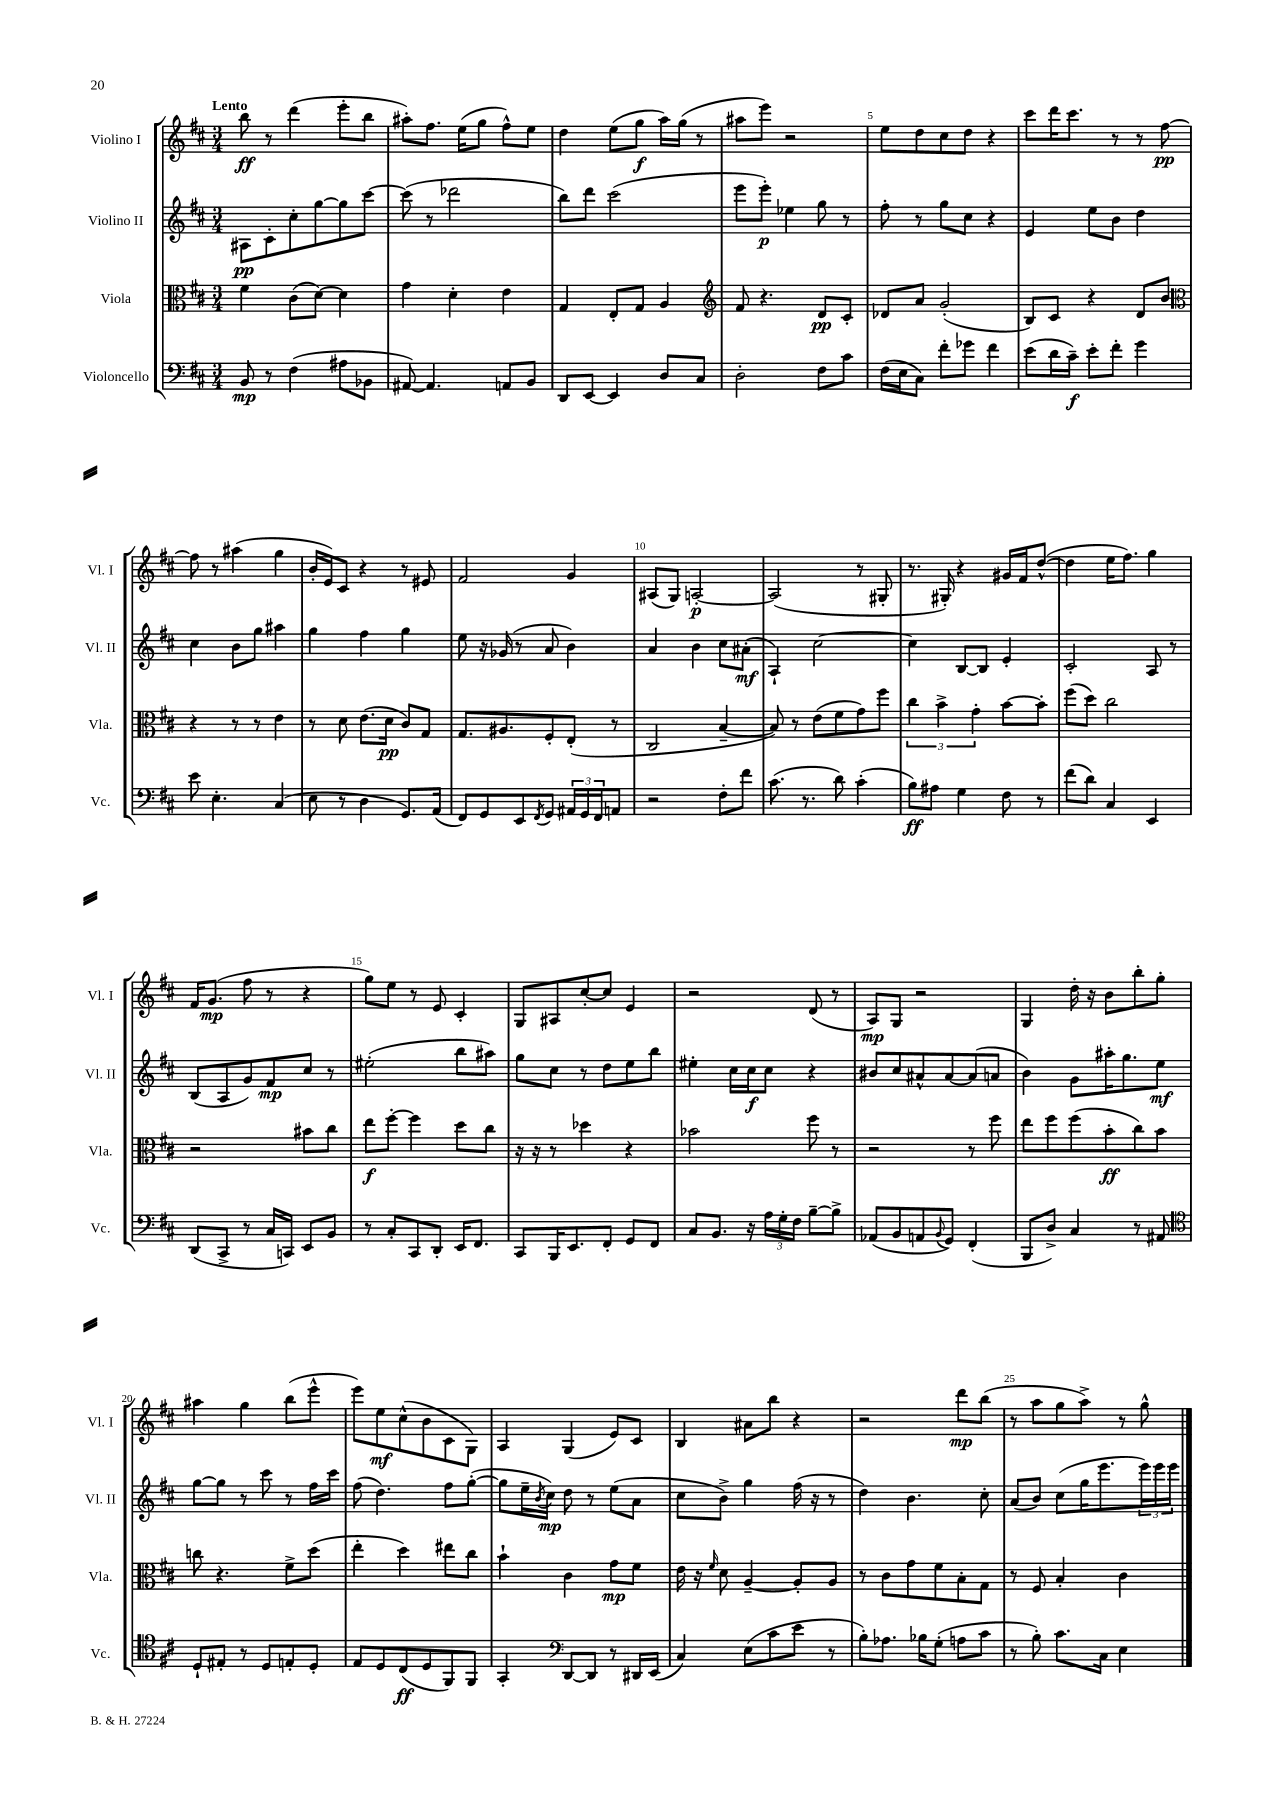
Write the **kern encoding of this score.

**kern	**dynam	**kern	**dynam	**kern	**dynam	**kern	**dynam
*part4	*part4	*part3	*part3	*part2	*part2	*part1	*part1
*staff4	*staff4	*staff3	*staff3	*staff2	*staff2	*staff1	*staff1
*I"Violoncello	*	*I"Viola	*	*I"Violino II	*	*I"Violino I	*
*I'Vc.	*	*I'Vla.	*	*I'Vl. II	*	*I'Vl. I	*
*clefF4	*	*clefC3	*	*clefG2	*	*clefG2	*
*k[f#c#]	*	*k[f#c#]	*	*k[f#c#]	*	*k[f#c#]	*
*M3/4	*	*M3/4	*	*M3/4	*	*M3/4	*
=1	=1	=1	=1	=1	=1	=1	=1
!	!	!	!	!	!	!LO:TX:a:B:t=Lento	!
8BB/	mp	4f#\	.	8A#X\L	pp	8bb\	ff
8r	.	.	.	8c#'\	.	8r	.
(4F#\	.	(8c#\L	.	8cc#'\	.	(4ddd\	.
.	.	[8d\J)	.	[8gg\	.	.	.
8A#X\L	.	4d\]	.	8gg\]	.	8eee'\L	.
8BB-X\J	.	.	.	[8ccc#\J	.	8bb\J	.
=2	=2	=2	=2	=2	=2	=2	=2
[8AA#X/)	.	4g\	.	(8ccc#\]	.	8aa#X'\L)	.
4.AA#/]	.	.	.	8r	.	8.ff#\J	.
.	.	4d'\	.	2ddd-X\	.	.	.
.	.	.	.	.	.	(16ee\KL	.
.	.	.	.	.	.	8gg\J	.
8AAn/L	.	4e\	.	.	.	8ff#^^\L)	.
8BB/J	.	.	.	.	.	8ee\J	.
=3	=3	=3	=3	=3	=3	=3	=3
8DD/L	.	4G/	.	8bb\L)	.	4dd\	.
[8EE/J	.	.	.	8ddd\J	.	.	.
4EE/]	.	8E'/L	.	(2ccc#\	.	(8ee\L	.
.	.	8G/J	.	.	.	8gg\J	f
8D/L	.	4A/	.	.	.	16aa\LL)	.
.	.	.	.	.	.	(16gg\JJ	.
8C#/J	.	.	.	.	.	8r	.
=4	=4	=4	=4	=4	=4	=4	=4
*	*	*clefG2	*	*	*	*	*
2D'\	.	8f#/	.	8eee\L	.	8aa#X\L	.
.	.	4.r	.	8eee'\J)	p	8eee\J)	.
.	.	.	.	4ee-X\	.	2r	.
8F#\L	.	8d/L	pp	8gg\	.	.	.
8c#\J	.	8c#'/J	.	8r	.	.	.
=5	=5	=5	=5	=5	=5	=5	=5
(16F#\LL	.	8d-X/L	.	8ff#'\	.	8ee\L	.
16E\J	.	.	.	.	.	.	.
8C#\J)	.	8a/J	.	8r	.	8dd\	.
8f#'\L	.	(2g'/	.	8gg\L	.	8cc#\	.
8g-X\J	.	.	.	8cc#\J	.	8dd\J	.
4f#\	.	.	.	4r	.	4r	.
=6	=6	=6	=6	=6	=6	=6	=6
(8e\L	.	8B/L)	.	4e/	.	8ccc#\L	.
16d\L	.	8c#/J	.	.	.	16ddd\K	.
16c#~\JJ)	f	.	.	.	.	8.ccc#\J	.
8e'\L	.	4r	.	8ee\L	.	.	.
8f#'\J	.	.	.	8b\J	.	8r	.
4g\	.	8d/L	.	4dd\	.	8r	.
.	.	8b/J	.	.	.	[8ff#\	pp
!!LO:LB:g=z
=7	=7	=7	=7	=7	=7	=7	=7
*	*	*clefC3	*	*	*	*	*
8e\	.	4r	.	4cc#\	.	8ff#\]	.
4.E'\	.	.	.	.	.	8r	.
.	.	8r	.	8b\L	.	(4aa#X\	.
.	.	8r	.	8gg\J	.	.	.
(4C#/	.	4e\	.	4aa#X\	.	4gg\	.
=8	=8	=8	=8	=8	=8	=8	=8
8E\	.	8r	.	4gg\	.	16b'/LL	.
.	.	.	.	.	.	16e/J)	.
8r	.	8d\	.	.	.	8c#/J	.
4D\	.	(8.e\L	.	4ff#\	.	4r	.
.	.	16d\Jk	pp	.	.	.	.
8.GG/L)	.	8c#/L)	.	4gg\	.	8r	.
.	.	8G/J	.	.	.	8e#X/	.
(16AA/Jk	.	.	.	.	.	.	.
=9	=9	=9	=9	=9	=9	=9	=9
8FF#/L)	.	8.G/L	.	8ee\	.	2f#/	.
8GG/	.	.	.	16r	.	.	.
.	.	8.A#X/	.	(16g-X/	.	.	.
8EE/	.	.	.	8r	.	.	.
8qFF#/	.	.	.	.	.	.	.
8GG/J	.	8F#'/	.	8a/	.	.	.
24AA#X/LL	.	(8E'/J	.	4b\)	.	4g/	.
24GG/	.	.	.	.	.	.	.
24FF#/J	.	.	.	.	.	.	.
8AAn/J	.	8r	.	.	.	.	.
=10	=10	=10	=10	=10	=10	=10	=10
2r	.	2C#/	.	4a/	.	(8A#X/L	.
.	.	.	.	.	.	8G/J)	.
.	.	.	.	4b\	.	[2An'/	p
8F#'\L	.	[4B~/	.	8cc#\L	.	.	.
8f#\J	.	.	.	(8a#X'\J	mf	.	.
=11	=11	=11	=11	=11	=11	=11	=11
(8.c#\	.	8B/])	.	4A`/)	.	(2A/]	.
.	.	8r	.	.	.	.	.
8.r	.	.	.	.	.	.	.
.	.	(8e\L	.	[2cc#\	.	.	.
8d\)	.	8f#\	.	.	.	.	.
(4c#'\	.	8g\)	.	.	.	8r	.
.	.	8ff#\J	.	.	.	8G#X'/	.
=12	=12	=12	=12	=12	=12	=12	=12
8B\L)	ff	6cc#\	.	4cc#\]	.	8.r	.
8A#X\J	.	.	.	.	.	.	.
.	.	6b^\	.	.	.	.	.
.	.	.	.	.	.	16G#X'/)	.
4G\	.	.	.	[8B/L	.	4r	.
.	.	6g'\	.	.	.	.	.
.	.	.	.	8B/J]	.	.	.
8F#\	.	[8b\L	.	4e'/	.	16g#X/LL	.
.	.	.	.	.	.	16f#/J	.
8r	.	8b'\J]	.	.	.	([8dd^^/J	.
=13	=13	=13	=13	=13	=13	=13	=13
(8f#\L	.	(8ff#\L	.	2c#'/	.	4dd\]	.
8d\J)	.	8dd\J)	.	.	.	.	.
4C#/	.	2cc#\	.	.	.	16ee\KL	.
.	.	.	.	.	.	8.ff#\J)	.
4EE/	.	.	.	8A/	.	4gg\	.
.	.	.	.	8r	.	.	.
!!LO:LB:g=z
=14	=14	=14	=14	=14	=14	=14	=14
(8DD/L	.	2r	.	(8B/L	.	16f#/KL	.
.	.	.	.	.	.	(8.g/J	mp
8CC#^/J	.	.	.	8A/	.	.	.
8r	.	.	.	8g/)	.	8ff#\	.
16C#/LL	.	.	.	8f#/	mp	8r	.
16CCn/JJ)	.	.	.	.	.	.	.
8EE/L	.	8b#X\L	.	8cc#/J	.	4r	.
8BB/J	.	8cc#\J	.	8r	.	.	.
=15	=15	=15	=15	=15	=15	=15	=15
8r	.	8ee\L	f	(2ee#X'\	.	8gg\L)	.
8C#'/L	.	[8ff#'\J	.	.	.	8ee\J	.
8CC#/	.	4ff#\]	.	.	.	8r	.
8DD'/J	.	.	.	.	.	8e/	.
16EE/KL	.	8dd\L	.	8bb\L	.	4c#'/	.
8.FF#/J	.	.	.	.	.	.	.
.	.	8cc#\J	.	8aa#X\J)	.	.	.
=16	=16	=16	=16	=16	=16	=16	=16
8CC#/L	.	16r	.	8gg\L	.	8G/L	.
.	.	16r	.	.	.	.	.
16BBB/K	.	8r	.	8cc#\J	.	8A#X/	.
8.EE/	.	.	.	.	.	.	.
.	.	4dd-X\	.	8r	.	[8cc#'/	.
8FF#'/J	.	.	.	8dd\L	.	8cc#/J]	.
8GG/L	.	4r	.	8ee\	.	4e/	.
8FF#/J	.	.	.	8bb\J	.	.	.
=17	=17	=17	=17	=17	=17	=17	=17
8C#/L	.	2b-X\	.	4ee#X'\	.	2r	.
8.BB/J	.	.	.	.	.	.	.
.	.	.	.	16cc#\LL	.	.	.
16r	.	.	.	16cc#\J	f	.	.
24A\LL	.	.	.	8cc#\J	.	.	.
24G'\	.	.	.	.	.	.	.
24F#\JJ	.	.	.	.	.	.	.
[8B~\L	.	8ff#\	.	4r	.	(8d/	.
8B^\J]	.	8r	.	.	.	8r	.
=18	=18	=18	=18	=18	=18	=18	=18
(8AA-X/L	.	2r	.	8b#X/L	.	8A/L)	mp
8BB/	.	.	.	8cc#/	.	8G/J	.
8AAn/	.	.	.	8a#X^^/	.	2r	.
8qqBB/	.	.	.	.	.	.	.
8GG/J)	.	.	.	[8a#/	.	.	.
(4FF#'/	.	8r	.	(8a#/]	.	.	.
.	.	8ff#\	.	8an/J	.	.	.
=19	=19	=19	=19	=19	=19	=19	=19
8BBB/L	.	8ee\L	.	4b\)	.	4G/	.
8D^/J)	.	8ff#\	.	.	.	.	.
4C#/	.	(8ff#\	.	8g\L	.	16dd'\	.
.	.	.	.	.	.	16r	.
.	.	8b'\	ff	16aa#X'\K	.	8b\L	.
.	.	.	.	8.gg\	.	.	.
8r	.	8cc#\)	.	.	.	8bb'\	.
8AA#X/	.	8b\J	.	8ee\J	mf	8gg'\J	.
!!LO:LB:g=z
=20	=20	=20	=20	=20	=20	=20	=20
*clefC4	*	*	*	*	*	*	*
8D`/L	.	8ccn\	.	[8gg\L	.	4aa#X\	.
8E#X'/J	.	4.r	.	8gg\J]	.	.	.
8r	.	.	.	8r	.	4gg\	.
8D/L	.	.	.	8ccc#\	.	.	.
8En'/	.	8f#^\L	.	8r	.	(8bb\L	.
8D'/J	.	(8dd\J	.	16ff#\LL	.	8eee^^\J	.
.	.	.	.	16ccc#\JJ	.	.	.
=21	=21	=21	=21	=21	=21	=21	=21
8E/L	.	4ee'\	.	(8ff#\	.	8eee\L)	.
8D/	.	.	.	4.dd\)	.	8ee\	mf
(8C#/	ff	4dd\)	.	.	.	(8cc#^^\	.
8D/	.	.	.	.	.	8b\	.
8FF#/)	.	8ee#X\L	.	8ff#\L	.	8c#\	.
8FF#/J	.	8cc#\J	.	([8gg'\J	.	8G\J)	.
=22	=22	=22	=22	=22	=22	=22	=22
4GG'/	.	4b`\	.	8gg\L]	.	4A/	.
.	.	.	.	16ee~\L	.	.	.
.	.	.	.	8qb/	.	.	.
.	.	.	.	16cc#\JJ)	mp	.	.
*clefF4	*	*	*	*	*	*	*
[8DD/L	.	4c#\	.	8dd\	.	(4G/	.
8DD/J]	.	.	.	8r	.	.	.
8r	.	8g\L	mp	(8ee\L	.	8e/L)	.
16DD#X/LL	.	8f#\J	.	8a\J	.	8c#/J	.
(16EE/JJ	.	.	.	.	.	.	.
=23	=23	=23	=23	=23	=23	=23	=23
4C#/)	.	16e\	.	8cc#\L	.	4B/	.
.	.	16r	.	.	.	.	.
.	.	16qqf#/	.	.	.	.	.
.	.	8d\	.	8b^\J)	.	.	.
(8E\L	.	[4A~/	.	4gg\	.	8a#X\L	.
8c#\	.	.	.	.	.	8bb\J	.
8e\J	.	8A'/L]	.	(16ff#\	.	4r	.
.	.	.	.	16r	.	.	.
8r	.	8A/J	.	8r	.	.	.
=24	=24	=24	=24	=24	=24	=24	=24
8B'\L)	.	8r	.	4dd\)	.	2r	.
8.A-X\J	.	8c#\L	.	.	.	.	.
.	.	8g\	.	4.b\	.	.	.
16B-X\KL	.	.	.	.	.	.	.
(8G'\J	.	8f#\	.	.	.	.	.
8An\L	.	8B'\	.	.	.	8ddd\L	mp
8c#\J	.	8G\J	.	8cc#'\	.	(8bb\J	.
=25	=25	=25	=25	=25	=25	=25	=25
8r	.	8r	.	(8a/L	.	8r	.
8B'\)	.	8F#/	.	8b/J)	.	8aa\L	.
8.c#\L	.	4B'/	.	(8cc#\L	.	8gg\	.
.	.	.	.	16gg\K	.	8aa^\J)	.
16C#\Jk	.	.	.	8.eee\	.	.	.
4E\	.	4c#\	.	.	.	8r	.
.	.	.	.	24eee\L)	.	8gg^^\	.
.	.	.	.	24eee\	.	.	.
.	.	.	.	24eee\JJ	.	.	.
==	==	==	==	==	==	==	==
*-	*-	*-	*-	*-	*-	*-	*-
